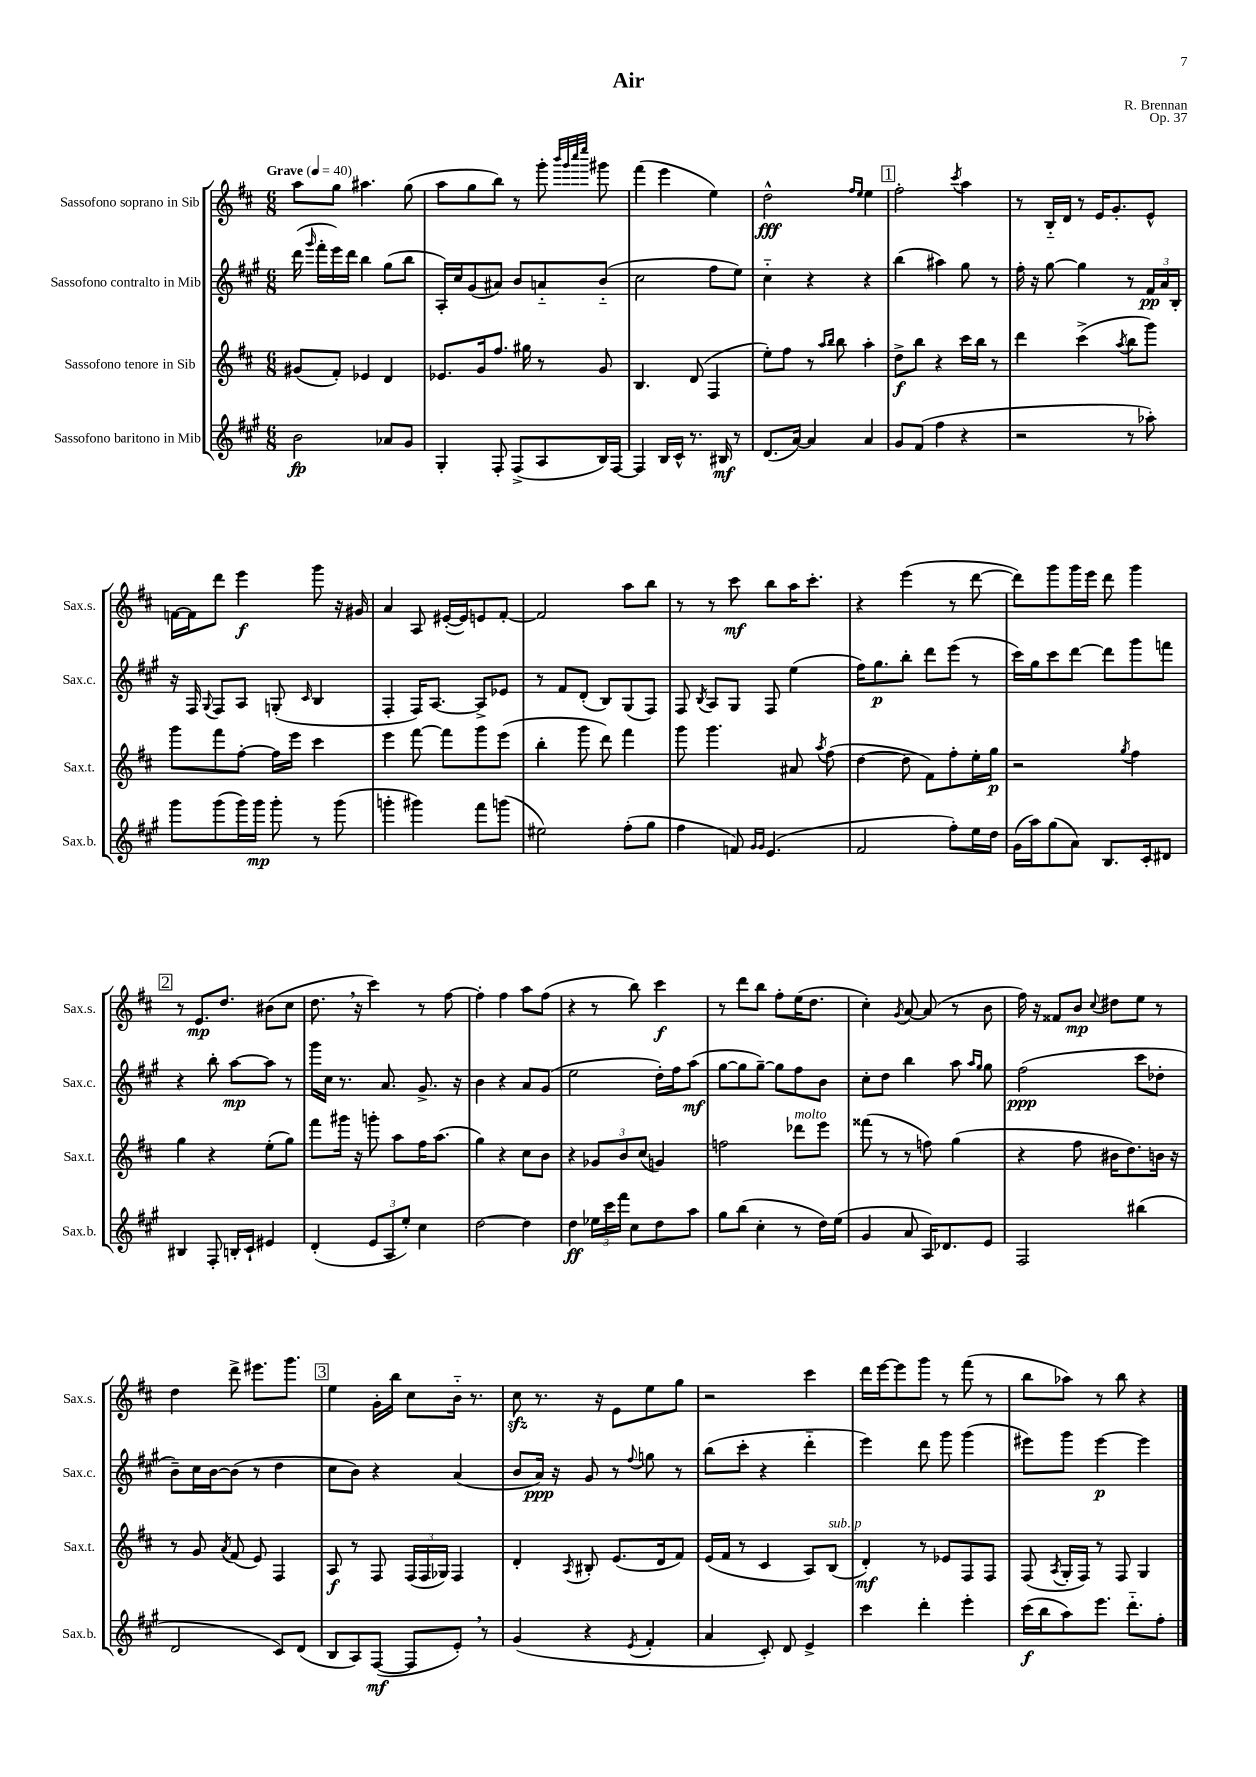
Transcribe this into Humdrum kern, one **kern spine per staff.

**kern	**kern	**kern	**kern
*staff4	*staff3	*staff2	*staff1
*clefG2	*clefG2	*clefG2	*clefG2
*k[f#c#g#]	*k[f#c#]	*k[f#c#g#]	*k[f#c#]
*M6/8	*M6/8	*M6/8	*M6/8
*MM40	*MM40	*MM40	*MM40
2b	(8g#	(16ddd	8aa
.	.	16qqggg#	.
.	.	16fff#'	.
.	8f#')	16eee)	8gg
.	.	16ddd	.
.	4e-	4bb	4.aa#
8a-	4d	(8gg#	.
8g#	.	8bb	(8gg
=	=	=	=
4G#'	8.e-	16A')	8aa
.	.	16cc#	.
.	.	(8g#	8gg
.	16g	.	.
8F#'	8.ff#	8a#)	8bb)
(8F#^	.	8b	8r
.	16gg#	.	.
8A	8r	8a'~	8ggg'
.	.	.	32qqbbb
.	.	.	32qqggg
.	.	.	32qqcccc#
.	.	.	32qqeeee
16B)	8g	(8b'~	8ggg#
[16F#	.	.	.
=	=	=	=
4F#]	4.B	2cc#	(4fff#
16B	.	.	4eee
16c#^^	.	.	.
8.r	(8d	.	.
.	4F#	8ff#	4ee)
16B#	.	.	.
8r	.	8ee)	.
=	=	=	=
(8.d	8ee')	4cc#'~	2dd^^
.	8ff#	.	.
[16a)	.	.	.
4a]	8r	4r	.
.	16qqaa	.	.
.	16qqbb	.	.
.	8bb	.	.
.	.	.	16qqff#
.	.	.	16qqee
4a	4aa'	4r	4ee
=	=	=	=
8g#	8dd^	(4bb	2ff#'
(8f#	8bb	.	.
4ff#	4r	4aa#)	.
.	.	.	8qccc#
4r	16ccc#	8gg#	4aa
.	16bb	.	.
.	8r	8r	.
=	=	=	=
2r	4ddd	16ff#'	8r
.	.	16r	.
.	.	[8gg#	16B'~
.	.	.	16d
.	(4ccc#^	4gg#]	8r
.	.	.	16e
.	.	.	8.g'
.	8qaa	.	.
8r	8bb	8r	.
8aa-')	8ggg)	24f#	8e^^
.	.	24a	.
.	.	24B'	.
=	=	=	=
8ggg#	8ggg	16r	[16f
.	.	16F#	16f]
.	.	8qqG#	.
(8ggg#	8fff#	8F#	8ddd
16ggg#)	[8ff#'	8A	4eee
16ggg#	.	.	.
8ggg#'	16ff#]	(8G'	.
.	16eee	.	.
.	.	16qqc#	.
8r	4ccc#	4B	8ggg
(8ggg#	.	.	16r
.	.	.	16g#
=	=	=	=
4ggg'	4eee	4F#'	4a
4ggg#)	[8fff#	16F#)	8A
.	.	[8.A	.
.	8fff#]	.	([16e#'
.	.	.	16e#])
8fff#	8ggg	8A^]	8e
(8ggg	(8eee	8e-	[8f#'
=	=	=	=
2ee#)	4bb'	8r	2f#]
.	.	8f#	.
.	8ggg	(8d'	.
.	8ddd)	8B)	.
(8ff#'	4fff#	(8G#	8aa
8gg#	.	8F#)	8bb
=	=	=	=
4ff#	8ggg	8F#	8r
.	.	8qB	.
.	4.ggg	8A	8r
8f)	.	8G#	8ccc#
16qqg#	.	.	.
16qqg#	.	.	.
(4.e	.	8F#	8bb
.	8a#	(4ee	16aa
.	.	.	8.ccc#'
.	8qaa	.	.
.	(8ff#	.	.
=	=	=	=
2f#	[4dd	16ff#)	4r
.	.	8.gg#	.
.	8dd]	8bb'	(4eee
.	8f#)	8ddd	.
8ff#')	8ff#'	(8eee	8r
16ee	16ee'	8r	[8ddd
16dd	16gg	.	.
=	=	=	=
(16g#	2r	16ccc#)	8ddd])
16aa)	.	16gg#	.
(8gg#	.	8ccc#	8ggg
8a)	.	[8ddd	16ggg
.	.	.	16eee
8.B	.	8ddd]	8ddd
.	8qgg	.	.
.	4ff#	8ggg#	4ggg
16c#'	.	.	.
8d#	.	8fff	.
=	=	=	=
4B#	4gg	4r	8r
.	.	.	8.e
8F#'	4r	8bb'	.
.	.	.	8.dd
16B'	.	[8aa	.
16c#`	.	.	.
4e#	(8ee'	8aa]	(8b#
.	8gg)	8r	8cc#
=	=	=	=
(4d'	8fff#	16ggg#	8.dd
.	.	16cc#	.
.	16ggg#	8.r	.
.	16r	.	16r
12e	8ggg'	.	4ccc#)
.	.	8.a	.
12A	.	.	.
.	8aa	.	.
12ee')	.	.	.
4cc#	16ff#	8.g#^	8r
.	(8.aa	.	.
.	.	.	[8ff#
.	.	16r	.
=	=	=	=
[2dd	4gg)	4b	4ff#']
.	4r	4r	4ff#
4dd]	8cc#	8a	8aa
.	8b	(8g#	(8ff#
=	=	=	=
4dd	4r	2ee	4r
24ee-	12g-	.	8r
24ccc#	.	.	.
24fff#	12b	.	.
8cc#	.	.	8bb)
.	(12cc#	.	.
8dd	4g)	16dd')	4ccc#
.	.	16ff#	.
8aa	.	(8aa	.
=	=	=	=
8gg#	2ff	[8gg#	8r
(8bb	.	8gg#]	8ddd
4cc#'	.	[8gg#~)	8bb
.	.	8gg#]	8ff#'
8r	8ddd-	8ff#	(16ee
.	.	.	8.dd
16dd)	8eee	8b	.
(16ee	.	.	.
=	=	=	=
4g#	(8fff##	8cc#'	4cc#')
.	8r	8dd	.
.	.	.	8qg
8a	8r	4bb	[8a
16A)	8ff)	.	(8a]
8.d-	.	.	.
.	(4gg	8aa	8r
.	.	16qqaa	.
.	.	16qqgg#	.
8e	.	8gg#	8b
=	=	=	=
2F#	4r	(2ff#	16ff#)
.	.	.	16r
.	.	.	8f##
.	8ff#	.	8b
.	.	.	8qqcc#
.	16b#	.	8dd#
.	8.dd)	.	.
(4bb#	.	8ccc#	8ee
.	16b	8dd-'	8r
.	16r	.	.
=	=	=	=
2d	8r	8b~)	4dd
.	8g	16cc#	.
.	.	[16b	.
.	8qa	.	.
.	(8f#	(8b]	8ddd^
.	8e)	8r	8.eee#
8c#)	4F#	4dd	.
.	.	.	8.ggg
(8d	.	.	.
=	=	=	=
8B	8A	8cc#	4ee
8A)	8r	8b)	.
([8F#	8F#	4r	16g'
.	.	.	16bb
8F#]	(24F#	.	8cc#
.	24F#	.	.
.	24G-)	.	.
8e')	4F#	(4a	16b'~
.	.	.	8.r
8r	.	.	.
=	=	=	=
(4g#	4d'	8b	8cc#
.	.	16a)	8.r
.	.	16r	.
.	8qA	.	.
4r	8B#'	8g#	.
.	.	.	16r
.	(8.e	8r	8e
8qe	.	8qqff#	.
4f#'	.	8gg	8ee
.	16d	.	.
.	8f#)	8r	8gg
=	=	=	=
4a	(16e	(8bb	2r
.	16f#	.	.
.	8r	8ccc#'	.
8c#')	4c#	4r	.
8d	.	.	.
4e^	8A)	4ddd'~	4ccc#
.	(8B	.	.
=	=	=	=
4ccc#	4d')	4eee)	16ddd
.	.	.	[16eee
.	.	.	8eee]
4ddd'	8r	8ddd	8ggg
.	8e-	8ggg#	8r
4eee'	8F#	(4ggg#	(8fff#
.	8F#	.	8r
=	=	=	=
(16ccc#	(8F#	8eee#)	8bb
16bb	.	.	.
.	8qA	.	.
8aa)	16G'	8ggg#	8aa-)
.	16F#)	.	.
8.eee	8r	[4eee#	8r
.	8F#	.	8bb
8.ddd'~	.	.	.
.	4G	4eee#]	4r
8ff#'	.	.	.
==	==	==	==
*-	*-	*-	*-
